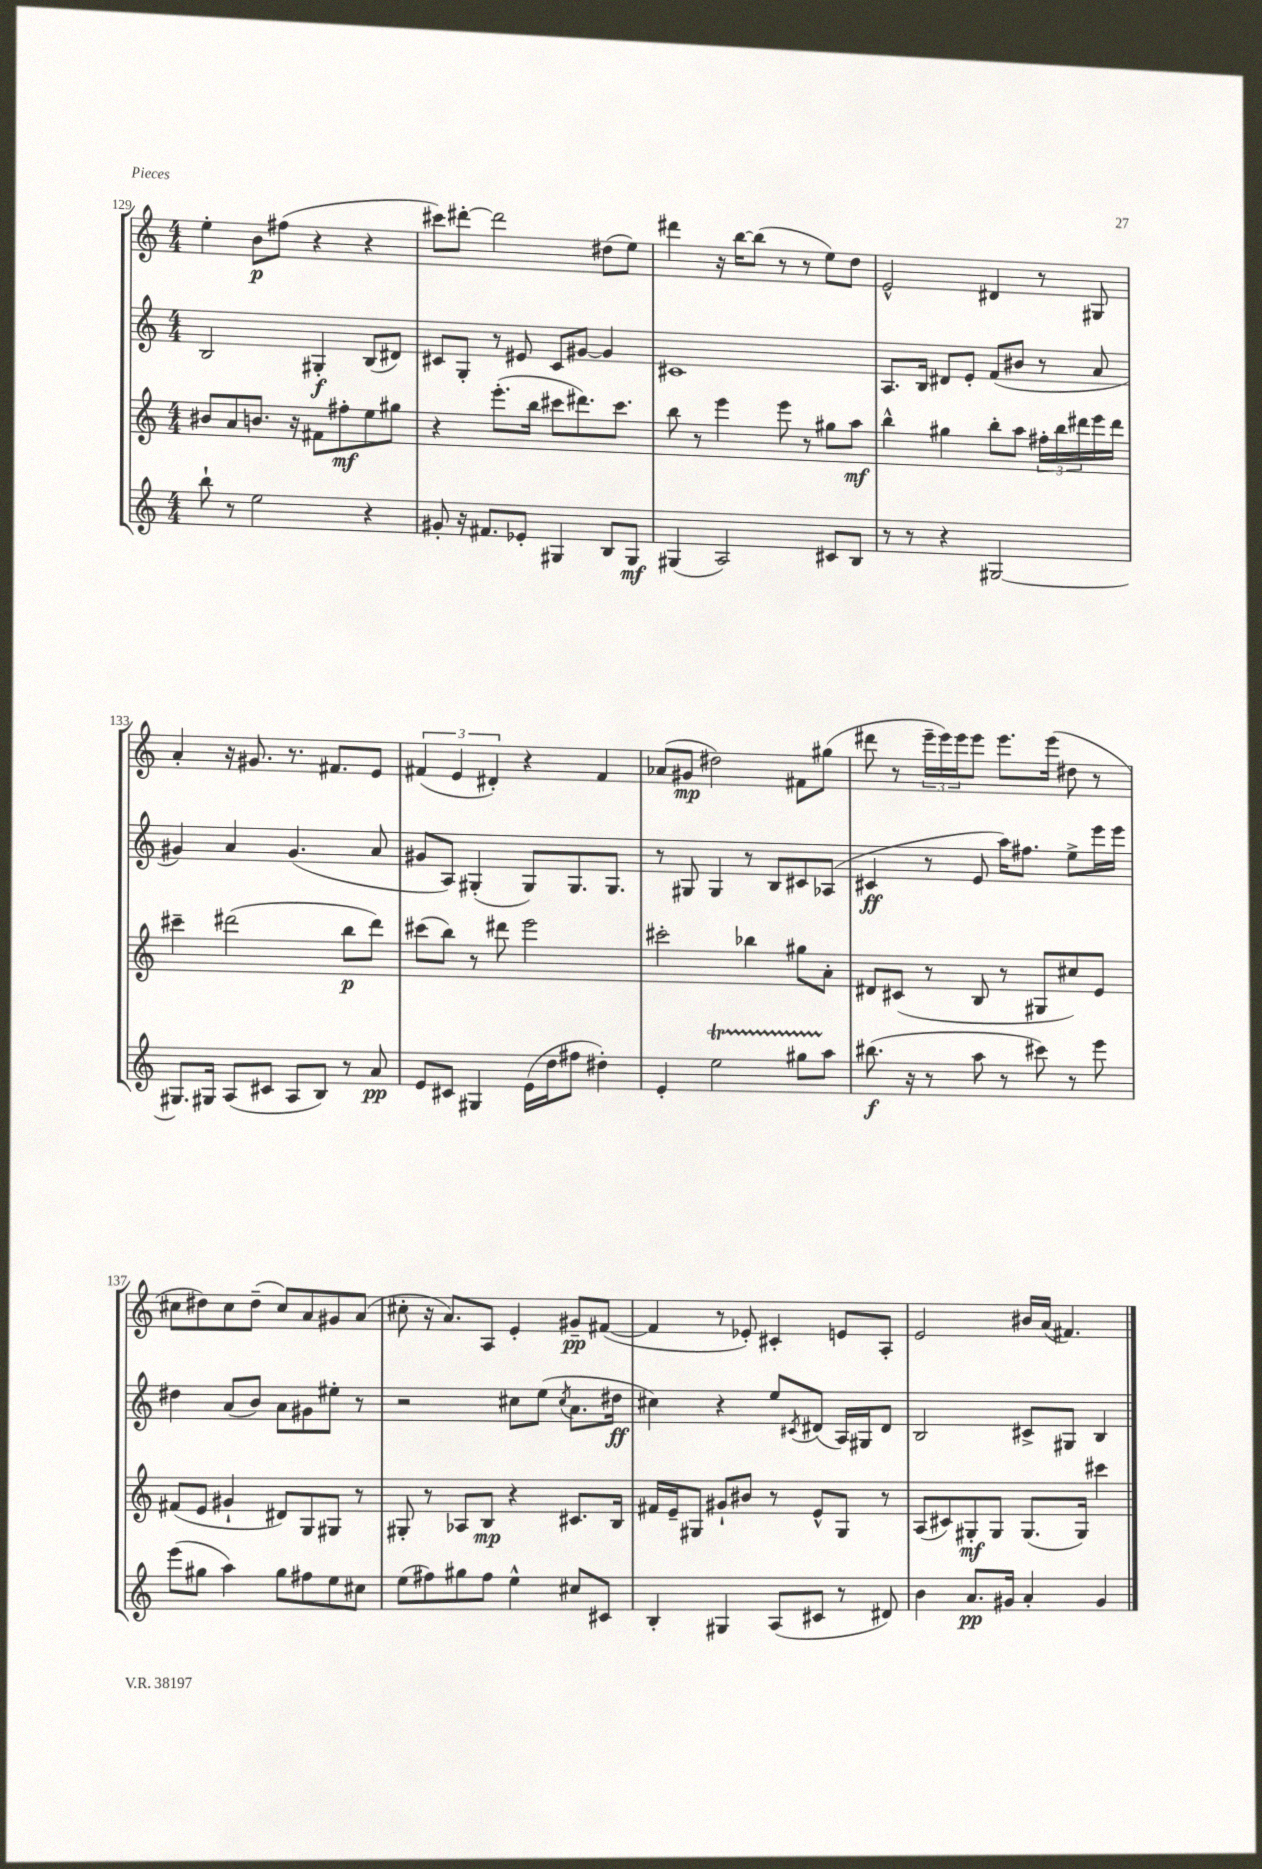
<<
\new StaffGroup <<
\new Staff = "s0" {
    \clef treble \key c \major \numericTimeSignature \time 4/4
    e''4-. b'8\p fis''8( r4 r4 |
    cis'''8) dis'''8~-. dis'''2 dis''8( e''8) |
    dis'''4 r16 b''16~ b''8( r8 r8 e''8) d''8 |
    e'2-^ dis'4 r8 gis8 |
    a'4-. r16 gis'8. r8. fis'8. e'8 |
    \tuplet 3/2 { fis'4( e'4 dis'4-.) } r4 fis'4 |
    aes'8( gis'8\mp dis''2) fis'8 gis''8( |
    dis'''8 r8 \tuplet 3/2 { e'''16-- e'''16) e'''16 } e'''8 e'''8. e'''16( dis''8 r8 |
    cis''8 dis''8) cis''8 dis''8--( cis''8) a'8 gis'8 a'8( |
    cis''8-. r16 a'8.) a8 e'4-. gis'8--\pp fis'8~( |
    fis'4 r8 ees'8-.) cis'4-. e'8 a8-. |
    e'2 bis'16 a'16( fis'4.) \bar "|." |
}
\new Staff = "s1" {
    \clef treble \key c \major \numericTimeSignature \time 4/4
    b2 gis4-.\f b8( dis'8) |
    cis'8 g8-. r8 eis'8 cis'8 gis'8~ gis'4 |
    cis'1 |
    a8. b16 dis'8 e'8-. f'8( bis'8 r8 a'8 |
    gis'4) a'4 gis'4.( a'8 |
    gis'8 a8) gis4-.( gis8) gis8. gis8. |
    r8 gis8 gis4 r8 b8 cis'8 aes8( |
    cis'4\ff r8 e'8 a''16) fis''8. e''8-> e'''16 e'''16 |
    dis''4 a'8( b'8) a'8 gis'8 eis''8-. r8 |
    r2 cis''8 e''8( \acciaccatura { cis''8 } a'8. dis''16\ff |
    cis''4) r4 e''8 \acciaccatura { cis'8 } dis'8( a16) gis16 dis'8 |
    b2 cis'8-> gis8 b4 \bar "|." |
}
\new Staff = "s2" {
    \clef treble \key c \major \numericTimeSignature \time 4/4
    bis'8 a'8 b'8. r16 fis'8 fis''8-.\mf e''8 gis''8 |
    r4 e'''8.-.( b''16 cis'''8 dis'''8.) cis'''8. |
    b''8 r8 e'''4 e'''8 r8 gis''8 a''8\mf |
    b''4-^ gis''4 b''8-. a''8 \tuplet 3/2 { fis''16-. b''16 dis'''16 } e'''16 dis'''16 |
    cis'''4-- dis'''2( b''8\p dis'''8) |
    cis'''8( b''8) r8 dis'''8 e'''2 |
    cis'''2-. bes''4 gis''8 a'8-. |
    dis'8 cis'8( r8 b8 r8 gis8 cis''8) e'8 |
    fis'8( e'8 gis'4-! dis'8) g8 gis8 r8 |
    gis8-. r8 aes8 b8\mp r4 cis'8. b16 |
    fis'16 e'16-- gis8 gis'8-! bis'8 r8 e'8-^ gis8 r8 |
    a8( cis'8) gis8-.\mf gis8 gis8.( gis16) cis'''4 \bar "|." |
}
\new Staff = "s3" {
    \clef treble \key c \major \numericTimeSignature \time 4/4
    b''8-! r8 e''2 r4 |
    gis'8-. r16 fis'8. ees'8-. gis4 b8 gis8\mf |
    gis4( a2) cis'8 b8 |
    r8 r8 r4 gis2~ |
    gis8. gis16 a8( cis'8 a8 b8) r8 a'8\pp |
    e'8 cis'8 gis4 e'16( d''16 fis''8 dis''4-.) |
    e'4-. e''2\startTrillSpan gis''8 a''8\stopTrillSpan |
    bis''8.\f( r16 r8 a''8 r8 cis'''8) r8 e'''8 |
    e'''8( gis''8 a''4) gis''8 fis''8 e''8 cis''8 |
    e''8( fis''8) gis''8 fis''8 e''4-^ cis''8 cis'8 |
    b4-. gis4 a8( cis'8 r8 dis'8) |
    b'4 a'8.\pp gis'16 a'4-. gis'4 \bar "|." |
}
>>
>>
\layout { \context { \Score currentBarNumber = #129 } }
